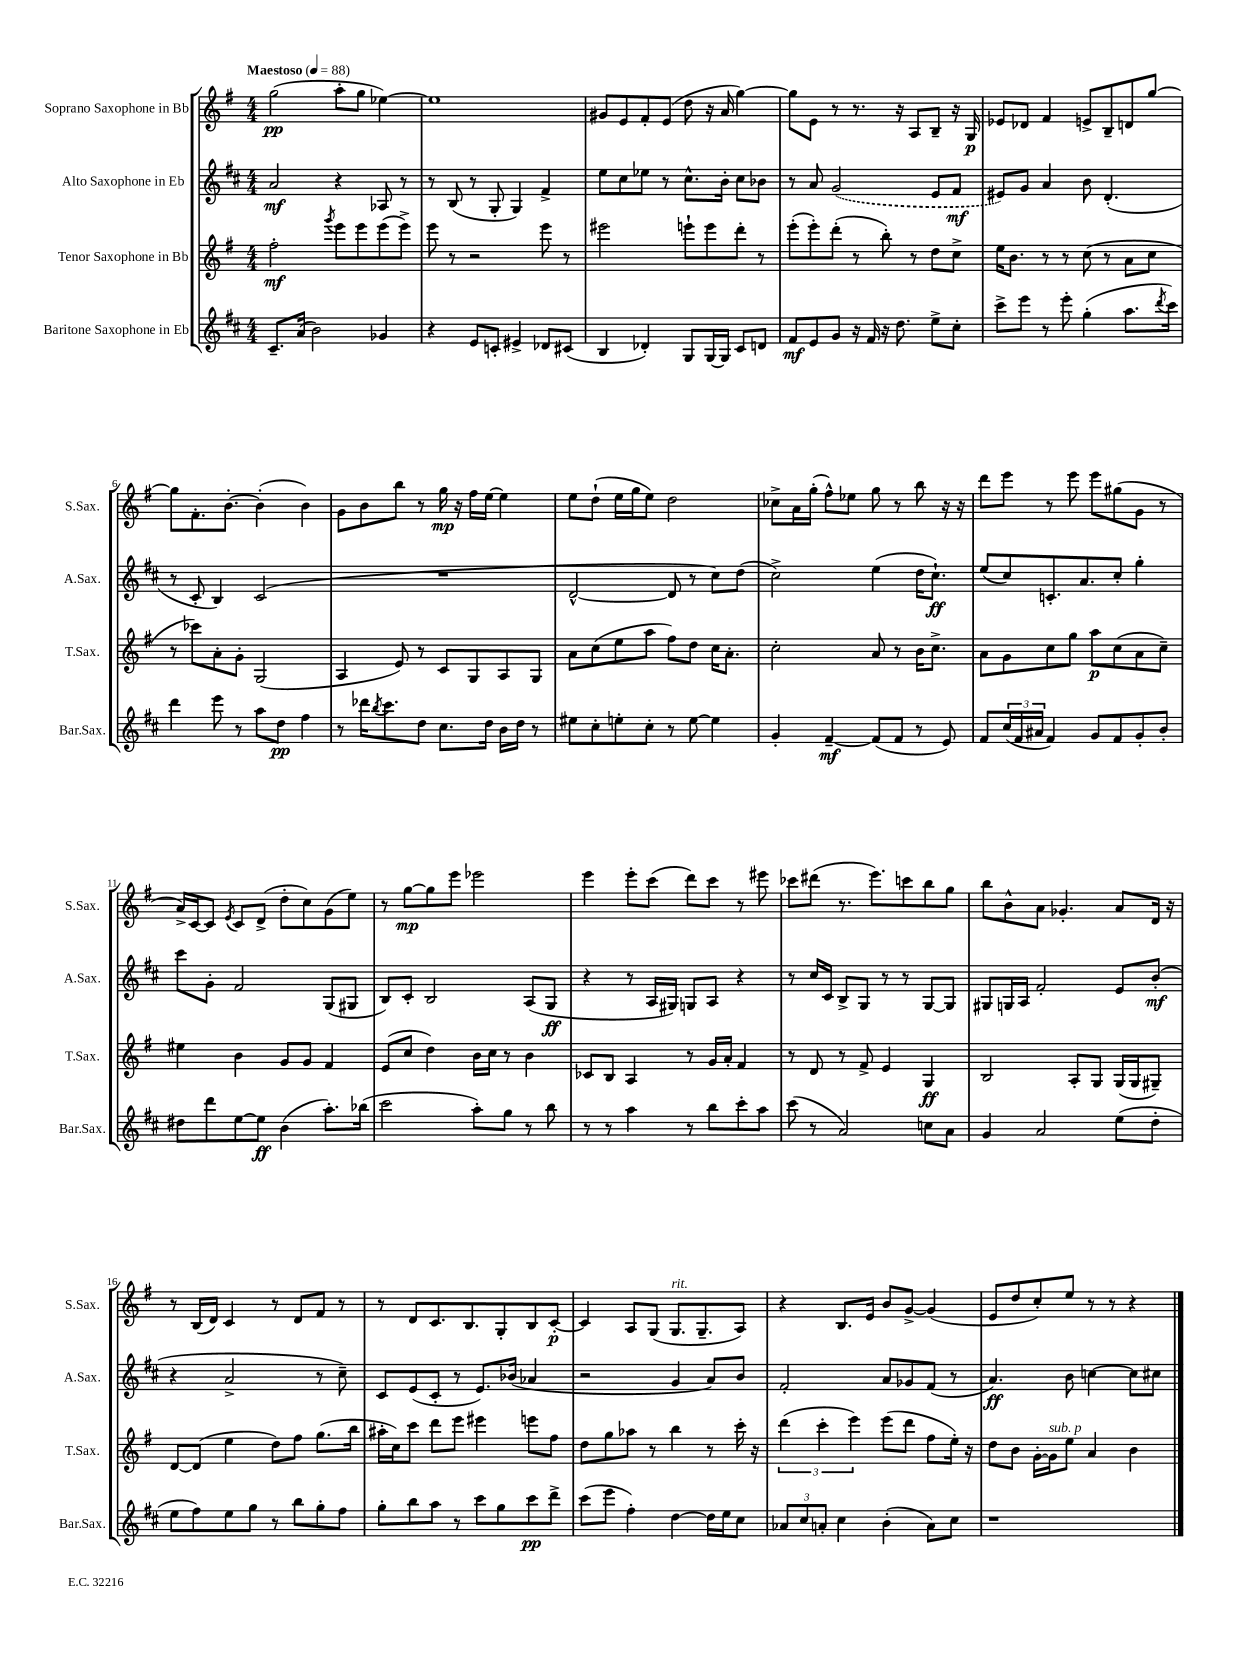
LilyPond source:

<<
\new StaffGroup <<
\new Staff = "s0" \with { instrumentName = "Soprano Saxophone in Bb" shortInstrumentName = "S.Sax." } {
    \clef treble \key g \major \numericTimeSignature \time 4/4 \tempo "Maestoso" 4 = 88
    g''2\pp( a''8-. g''8 ees''4~) |
    ees''1 |
    gis'8 e'8 fis'8-. e'8( d''8 r16 a'16 g''4~) |
    g''8 e'8 r8 r8. r16 a8 b8-- r16 g16\p |
    ees'8 des'8 fis'4 e'8-> b8-- d'8 g''8~ |
    g''8 fis'8.-. b'8.~-. b'4-.( b'4) |
    g'8 b'8 b''8 r8 g''16\mp r16 fis''16 e''16~ e''4 |
    e''8 d''8-!( e''16 g''16 e''8) d''2 |
    ces''8-> a'16 g''16-.( fis''8-^) ees''8 g''8 r8 b''8 r16 r16 |
    d'''8 e'''8 r8 e'''8 e'''8 gis''8( g'8 r8 |
    a'16->) c'16~ c'8 \acciaccatura { e'8 } c'8 d'8->( d''8-. c''8) g'8( e''8) |
    r8 g''8~\mp g''8 e'''8 ees'''2 |
    e'''4 e'''8-. c'''8( d'''8) c'''8 r8 eis'''8 |
    ces'''8 dis'''8( r8. e'''8.) c'''8 b''8 g''8 |
    b''8 b'8-^ a'8 ges'4.-. a'8 d'16 r16 |
    r8 b16( d'16) c'4 r8 d'8 fis'8 r8 |
    r8 d'8 c'8. b8. g8-. b8 c'8~-.\p |
    c'4 a8 g8( g8.^\markup { \italic "rit." } g8.-- a8) |
    r4 b8. e'16 b'8 g'8~-> g'4( |
    e'8 d''8 c''8-.) e''8 r8 r8 r4 \bar "|." |
}
\new Staff = "s1" \with { instrumentName = "Alto Saxophone in Eb" shortInstrumentName = "A.Sax." } {
    \clef treble \key d \major \numericTimeSignature \time 4/4
    a'2\mf r4 aes8 r8 |
    r8 b8( r8 g8-. g4) fis'4-> |
    e''8 cis''8 ees''8 r8 cis''8.-^ b'16-. cis''8 bes'8 |
    r8 a'8 \once \slurDashed g'2( e'8 fis'8\mf |
    eis'8) g'8 a'4 b'8 d'4.-.( |
    r8 cis'8-. b4) cis'2( |
    R1 |
    d'2~-^ d'8 r8 cis''8) d''8( |
    cis''2->) e''4( d''16 cis''8.-!\ff) |
    e''8( cis''8) c'8.-. a'8. cis''8-. g''4-. |
    cis'''8 g'8-. fis'2 g8( gis8 |
    b8) cis'8-. b2 a8( g8\ff |
    r4 r8 a16 gis16) g8 a8 r4 |
    r8 cis''16 cis'16 b8-> g8 r8 r8 g8~ g8 |
    gis8 g16 a16 fis'2-. e'8 b'8-.\mf( |
    r4 a'2-> r8 cis''8--) |
    cis'8 e'8( cis'8-. r8 e'8.) bes'16( aes'4 |
    r2 g'4 a'8) b'8 |
    fis'2-. a'8 ges'8 fis'8( r8 |
    a'4.\ff) b'8 c''4~ c''8 cis''8 \bar "|." |
}
\new Staff = "s2" \with { instrumentName = "Tenor Saxophone in Bb" shortInstrumentName = "T.Sax." } {
    \clef treble \key g \major \numericTimeSignature \time 4/4
    fis''2-.\mf \acciaccatura { g'''8 } e'''8 e'''8 e'''8( e'''8->) |
    e'''8 r8 r2 e'''8 r8 |
    eis'''2 e'''8-! e'''8 d'''8-. r8 |
    e'''8-.( e'''8-.) d'''8-.( r8 b''8-.) r8 d''8 c''8-> |
    e''16 b'8. r8 r8 c''8( r8 a'8 c''8 |
    r8 ces'''8) a'8-. g'8-. g2( |
    a4 e'8) r8 c'8 g8 a8 g8 |
    a'8 c''8( e''8 a''8 fis''8) d''8 c''16 a'8.-. |
    c''2-. a'8 r8 b'16 c''8.-> |
    a'8 g'8 c''8 g''8 a''8\p c''8( a'8 c''8--) |
    eis''4 b'4 g'8 g'8 fis'4 |
    e'8( c''8 d''4) b'16 c''16 r8 b'4 |
    ces'8 b8 a4 r8 g'16 a'16-. fis'4 |
    r8 d'8 r8 fis'8-> e'4 g4\ff |
    b2 a8-. g8 g16( g16 gis8--) |
    d'8~ d'8( e''4 d''8) fis''8 g''8.( b''16 |
    ais''16-. c''16) c'''8 d'''8 e'''8 eis'''4 e'''8 fis''8 |
    d''8 g''8 aes''8 r8 b''4 r8 c'''16-. r16 |
    \tuplet 3/2 { d'''4( c'''4-. e'''4) } e'''8( d'''8 fis''8 e''16-.) r16 |
    d''8 b'8 g'16~-. g'16^\markup { \italic "sub. p" } e''8 a'4 b'4 \bar "|." |
}
\new Staff = "s3" \with { instrumentName = "Baritone Saxophone in Eb" shortInstrumentName = "Bar.Sax." } {
    \clef treble \key d \major \numericTimeSignature \time 4/4
    cis'8.-- a'16( b'2) ges'4 |
    r4 e'8 c'8-. eis'4-> des'8 cis'8( |
    b4 des'4-.) g8 g16~ g16 cis'8 d'8 |
    fis'8\mf e'8 g'8 r16 fis'16 r16 d''8. e''8-> cis''8-. |
    cis'''8-> e'''8 r8 e'''8-. g''4-.( a''8. \acciaccatura { d'''8 } cis'''16) |
    d'''4 e'''8 r8 a''8 d''8\pp fis''4 |
    r8 des'''16 \acciaccatura { b''8 } cis'''8. d''8 cis''8. d''16 b'16 d''16 r8 |
    eis''8 cis''8-. e''8-. cis''8-. r8 e''8~ e''4 |
    g'4-. fis'4~--\mf fis'8( fis'8 r8 e'8) |
    fis'8 \tuplet 3/2 { cis''16( fis'16 ais'16 } fis'4) g'8 fis'8 g'8-. b'8-. |
    dis''8 d'''8 e''8~ e''8\ff b'4( a''8.-.) bes''16( |
    cis'''2 a''8-.) g''8 r8 b''8 |
    r8 r8 a''4 r8 b''8 cis'''8-. a''8 |
    cis'''8( r8 a'2) c''8 a'8 |
    g'4 a'2 e''8( d''8-. |
    e''8 fis''8) e''8 g''8 r8 b''8 g''8-. fis''8 |
    g''8-. b''8 a''8 r8 cis'''8 g''8 cis'''8\pp d'''8-> |
    cis'''8( e'''8 fis''4-.) d''4~ d''16 e''16 cis''8 |
    \tuplet 3/2 { aes'8 cis''8 a'8-. } cis''4 b'4-.( a'8) cis''8 |
    r1 \bar "|." |
}
>>
>>
